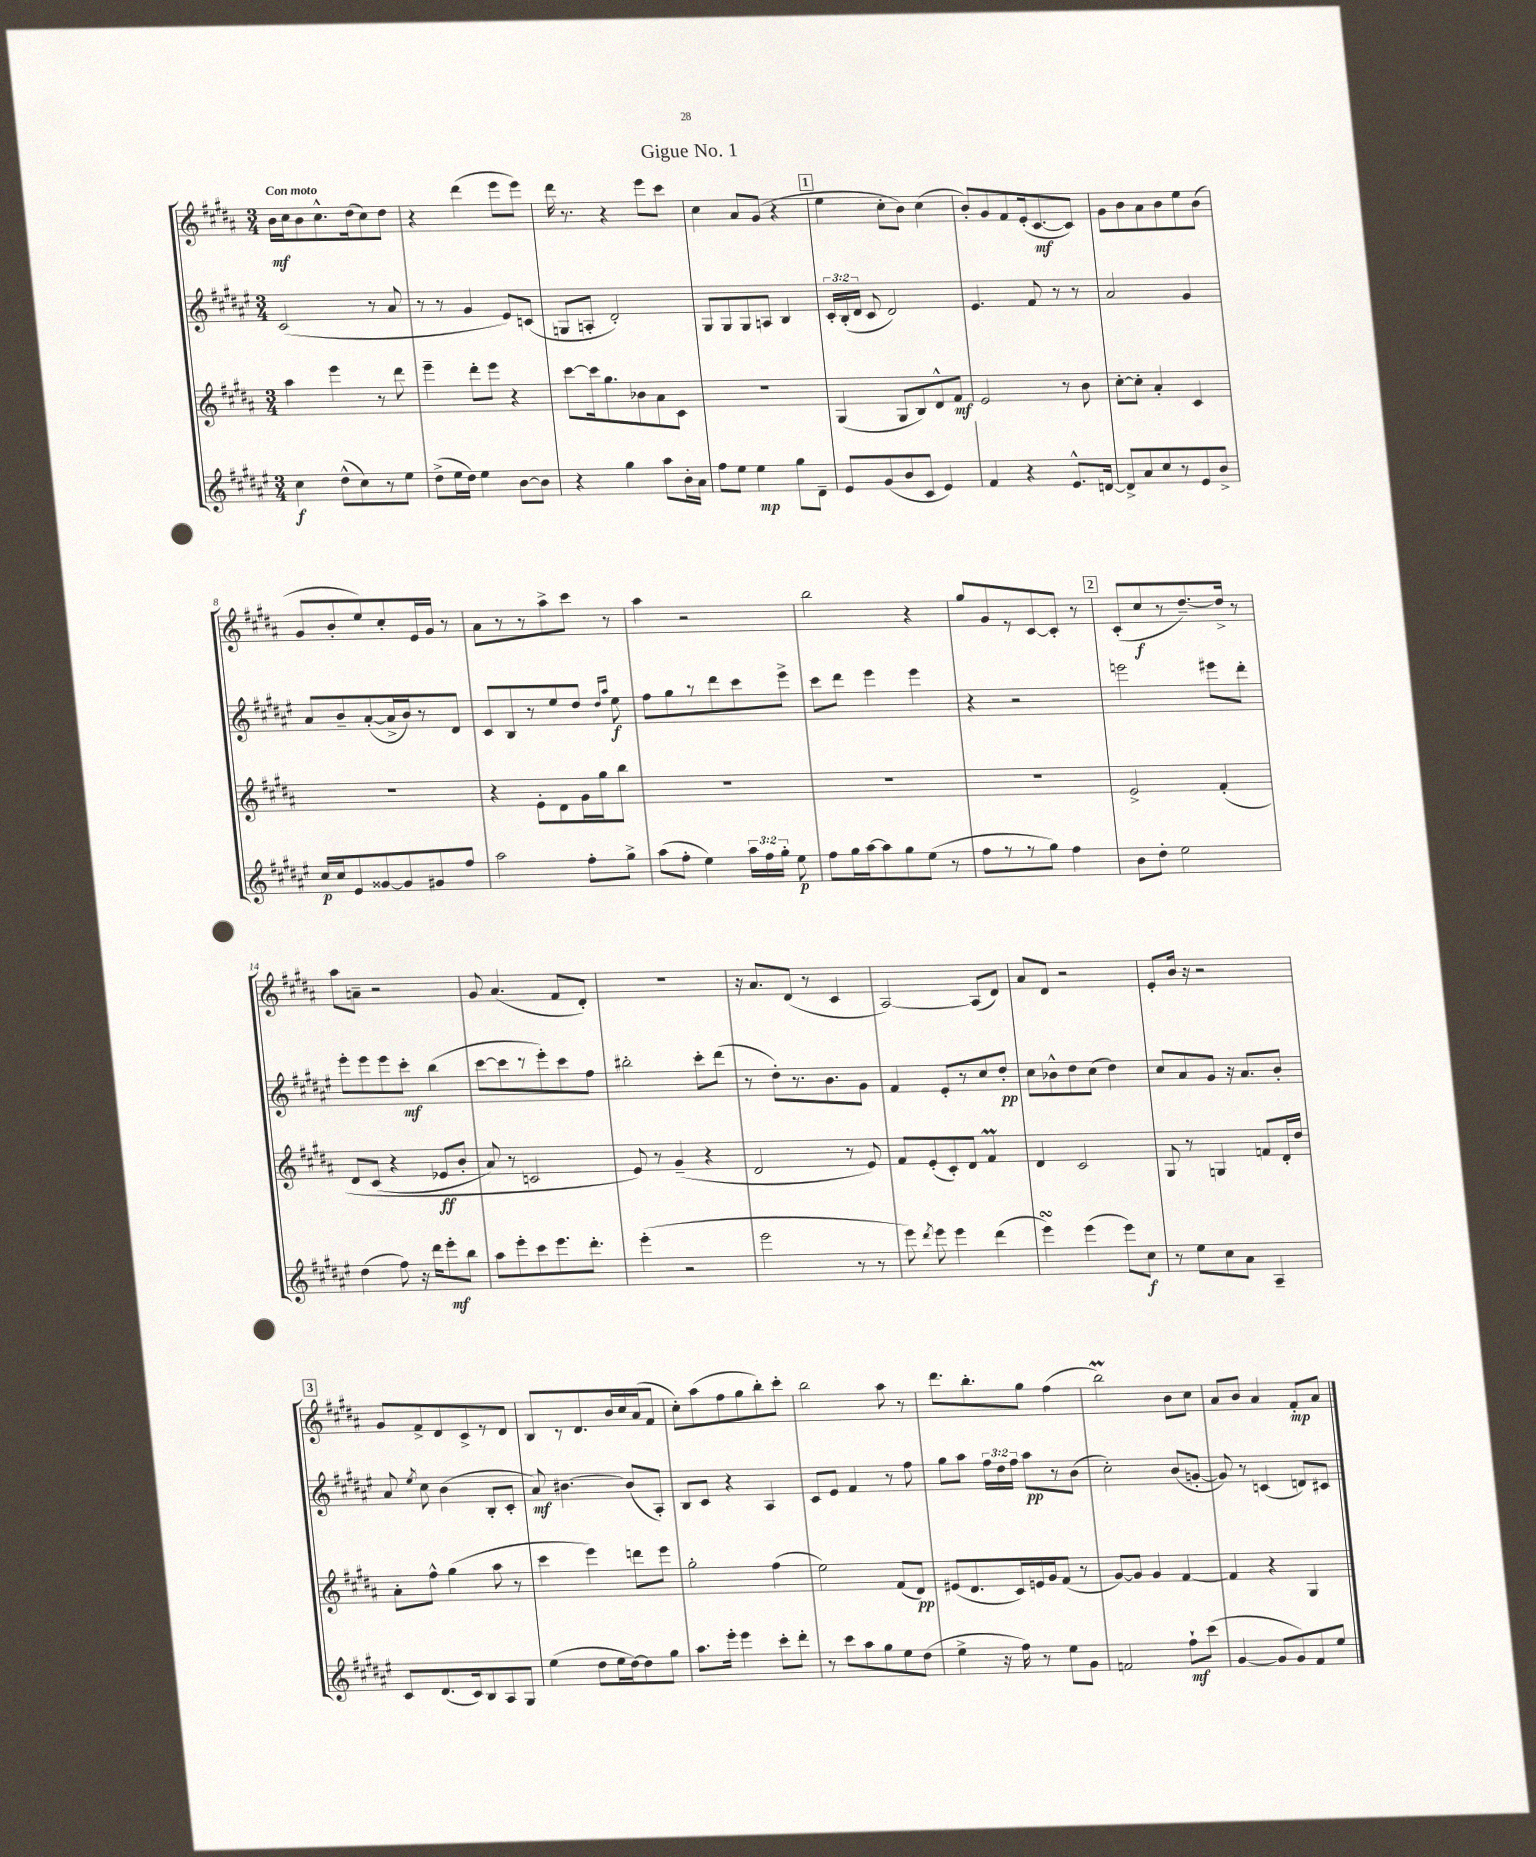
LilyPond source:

\header { title = "Gigue No. 1" }
<<
\new StaffGroup <<
\new Staff = "s0" {
    \clef treble \key b \major \numericTimeSignature \time 3/4 \tempo "Con moto"
    \autoBeamOff b'16[\mf cis''16 b'8 cis''8.-^ dis''16( cis''8) dis''8] |
    r4 dis'''4( e'''8[ e'''8]) |
    dis'''16 r8. r4 e'''8[ cis'''8] |
    cis''4 ais'8[ gis'8]( r4 |
    \mark \markup { \box "1" } e''4 cis''8[-. b'8]) cis''4( |
    b'8[-.) gis'8 fis'8 e'16-.( cis'8.~\mf cis'8]) |
    gis'8[ b'8 ais'8 b'8 e''8 b'8]( |
    gis'8[ b'8-. e''8) cis''8-. e'16 gis'16] r8 |
    ais'8[ r8 r8 ais''8-> cis'''8] r8 |
    ais''4 r2 |
    b''2 r4 |
    gis''8[ gis'8 r8 cis'8~ cis'8]-. r8 |
    \mark \markup { \box "2" } cis'8[-.( cis''8\f r8 dis''8.~--) dis''16]-> r8 |
    ais''8[ a'8]-- r2 |
    gis'8 ais'4.( fis'8[ dis'8]-.) |
    R2. |
    r16 ais'8.[ dis'8]( r8 cis'4 |
    ais2~) ais8[( dis'8]) |
    ais'8[ dis'8] r2 |
    e'8[-. b'16] r16 r2 |
    \mark \markup { \box "3" } gis'8[ fis'8-> dis'8 cis'8-> r8 dis'8] |
    b8[ r8 dis'8. b'16 cis''16 ais'16( fis'8] |
    cis''8[-.) ais''8( fis''8 gis''8 b''8-.) cis'''8]-. |
    b''2 ais''8 r8 |
    dis'''8.[ b''8.-. gis''8] fis''4( |
    b''2\prall) b'8[ cis''8] |
    ais'8[ b'8] ais'4 fis'8[-.\mp ais'8] \bar "|." |
}
\new Staff = "s1" {
    \clef treble \key fis \major \numericTimeSignature \time 3/4 \override Staff.TupletNumber.text = #tuplet-number::calc-fraction-text
    \autoBeamOff cis'2( r8 ais'8 |
    r8 r8 gis'4 eis'8[) c'8]( |
    g8[ a8]-. dis'2-.) |
    gis8[ gis8 gis8 a8] b4 |
    \mark \markup { \box "1" } \tuplet 3/2 { cis'16[-. b16-.( dis'16] } cis'8 dis'2) |
    eis'4. fis'8 r8 r8 |
    ais'2 gis'4 |
    ais'8[ b'8-- ais'8~-.( ais'16-> b'16) r8 dis'8] |
    cis'8[ b8 r8 eis''8 dis''8] \grace { dis''16[ ais''16] } eis''8\f |
    fis''8[ gis''8 r8 dis'''8 cis'''8 eis'''8]-> |
    cis'''8[ dis'''8] eis'''4 eis'''4 |
    r4 r2 |
    \mark \markup { \box "2" } e'''2 eis'''8[ dis'''8]-. |
    eis'''8[-. eis'''8 eis'''8 cis'''8]-.\mf b''4( |
    cis'''8[~ cis'''8 r8 eis'''8-.) cis'''8 fis''8] |
    bis''2-. cis'''8[-. dis'''8]( |
    r8 dis''8[-.) r8. b'8. gis'8] |
    fis'4 eis'8[-. r8 cis''8 dis''8]-.\pp |
    cis''8[ bes'8-^ dis''8 cis''8]( dis''4) |
    cis''8[ ais'8 gis'8] r16 ais'8.[ b'8]-. |
    \mark \markup { \box "3" } ais'8 \acciaccatura { eis''8 } cis''8 b'4( b8[-. cis'8]-. |
    ais'8\mf) bis'4.~ bis'8[( ais8]-.) |
    b8[ cis'8] r4 ais4 |
    cis'8[ eis'8] fis'4 r8 fis''8 |
    gis''8[ ais''8] \tuplet 3/2 { fis''16[ dis''16 fis''16] } ais''8[\pp r8 b'8]( |
    cis''2-.) b'8[( g'8]~-. |
    g'8) r8 c'4( d'8[) cis'8] \bar "|." |
}
\new Staff = "s2" {
    \clef treble \key b \major \numericTimeSignature \time 3/4
    \autoBeamOff ais''4 e'''4 r8 dis'''8 |
    e'''4-- dis'''8[-. e'''8] r4 |
    cis'''8[~ cis'''16 gis''8. bes'8 ais'8 cis'8] |
    R2. |
    \mark \markup { \box "1" } gis4( gis8[ b8) dis'8-^ fis'8]\mf |
    e'2 r8 b'8 |
    cis''8[~-. cis''8]-. ais'4-. cis'4 |
    R2. |
    r4 e'8[-. dis'8 gis'16 gis''16 b''8] |
    R2. |
    R2. |
    R2. |
    \mark \markup { \box "2" } e'2-> fis'4-.\( |
    dis'8[ cis'8]( r4 ees'8[\ff b'8]-. |
    ais'8) r8 c'2 |
    e'8\) r8 gis'4--( r4 |
    dis'2 r8 e'8) |
    fis'8[ e'8-.( cis'8-.) dis'8] fis'4\prall |
    dis'4 cis'2 |
    gis8 r8 g4 f'8[ dis'16-. dis''16] |
    \mark \markup { \box "3" } ais'8[-. fis''8]-^ gis''4( ais''8 r8 |
    cis'''4 e'''4) d'''8[ e'''8] |
    gis''2-. fis''4( |
    e''2) fis'8[( dis'8]\pp) |
    eis'8[( dis'8. cis'16) e'16 gis'16 fis'8]( r8 |
    gis'8[~) gis'8] gis'4 fis'4~ |
    fis'4 r4 gis4 \bar "|." |
}
\new Staff = "s3" {
    \clef treble \key fis \major \numericTimeSignature \time 3/4 \override Staff.TupletNumber.text = #tuplet-number::calc-fraction-text
    \autoBeamOff cis''4\f dis''8[-^( cis''8) r8 eis''8] |
    dis''8[->( eis''16 dis''16]) eis''4 b'8[~ b'8] |
    r4 gis''4 ais''8[ b'16-. ais'16] |
    fis''8[ eis''8] eis''4\mp gis''8[ dis'8]-- |
    \mark \markup { \box "1" } eis'8[ gis'8( b'8 cis'8] eis'4) |
    fis'4 r4 eis'8.[-^ d'16]~ |
    d'8[-> ais'8 cis''8 r8 eis'8 b'8]-> |
    cis''16[\p cis''16 eis'8 gisis'8~ gisis'8 gis'8 fis''8] |
    ais''2 fis''8[-. gis''8]-> |
    ais''8[( fis''8]-. eis''4) \tuplet 3/2 { ais''16[ fis''16 gis''16]-. } eis''8\p |
    fis''8[ gis''16 ais''16~ ais''8 gis''8 eis''8]( r8 |
    fis''8[ r8 r8 gis''8]) fis''4 |
    \mark \markup { \box "2" } b'8[ dis''8]-. eis''2 |
    dis''4( fis''8) r16 dis'''16[ eis'''8-.\mf b''8] |
    ais''8[ eis'''8-. cis'''8 eis'''8. dis'''8.]-. |
    eis'''4-.( r2 |
    eis'''2 r8 r8 |
    eis'''8) \acciaccatura { dis'''8 } eis'''8 eis'''4 dis'''4( |
    eis'''4\turn) eis'''4( eis'''8[) cis''8]\f |
    r8 eis''8[ cis''8 ais'8] ais4-- |
    \mark \markup { \box "3" } cis'8[ dis'8.( cis'16) b8 ais8 gis8] |
    eis''4( dis''8[ eis''16 dis''16~) dis''8 gis''8] |
    ais''8.[ eis'''16]-. eis'''4 cis'''8[-. dis'''8]-. |
    r8 cis'''8[ ais''8 gis''8 eis''8 dis''8]( |
    eis''4-> r16 fis''16) r8 eis''8[ gis'8] |
    f'2 fis''8[-!\mf cis'''8]( |
    gis'4~ gis'8[ gis'8) fis'8 eis''8] \bar "|." |
}
>>
>>
